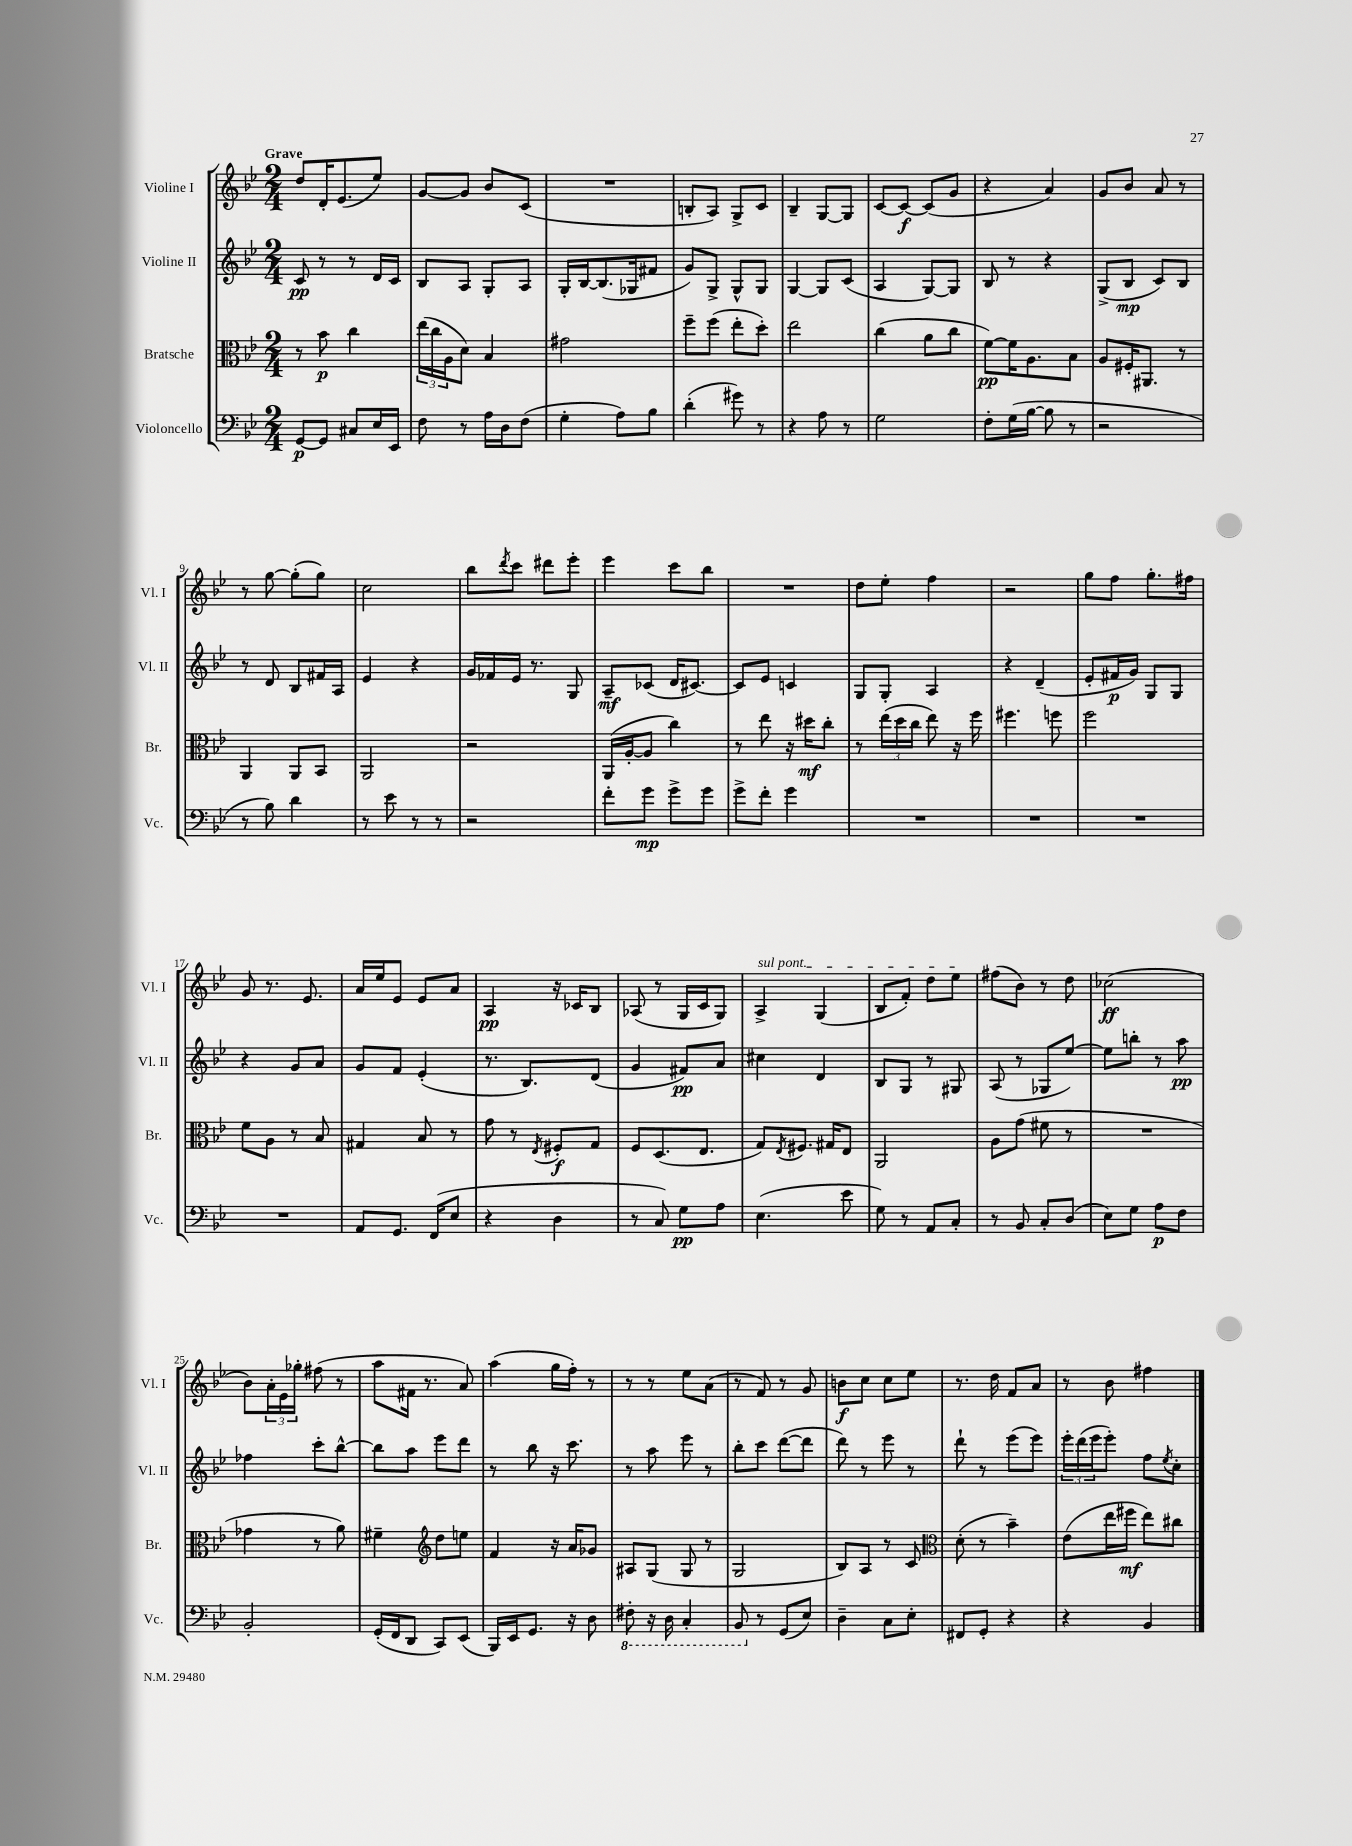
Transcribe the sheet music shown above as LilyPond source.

<<
\new StaffGroup <<
\new Staff = "s0" \with { instrumentName = "Violine I" shortInstrumentName = "Vl. I" } {
    \clef treble \key bes \major \numericTimeSignature \time 2/4 \tempo "Grave"
    d''8 d'16-. ees'8.( ees''8) |
    g'8~ g'8 bes'8 c'8( |
    R2 |
    b8-. a8) g8-> c'8 |
    bes4-- g8~ g8 |
    c'8~ c'8~\f c'8( g'8 |
    r4 a'4) |
    g'8 bes'8 a'8 r8 |
    r8 g''8~ g''8-.( g''8) |
    c''2 |
    bes''8 \acciaccatura { d'''8 } c'''8 dis'''8 ees'''8-. |
    ees'''4 c'''8 bes''8 |
    R2 |
    d''8 ees''8-. f''4 |
    r2 |
    g''8 f''8 g''8.-. fis''16 |
    g'8 r8. ees'8. |
    a'16 ees''16 ees'8 ees'8 a'8 |
    a4\pp r16 ces'16 bes8 |
    aes8( r8 g16 c'16 g8) |
    \once \override TextSpanner.bound-details.left.text = \markup { \italic "sul pont." } a4->\startTextSpan g4( |
    bes8 f'8-.) d''8 ees''8\stopTextSpan |
    fis''8( bes'8) r8 d''8 |
    ces''2\ff( |
    bes'8) \tuplet 3/2 { a'16-. ees'16 ges''16-. } fis''8( r8 |
    a''8 fis'16 r8. a'8) |
    a''4( g''16 f''16-.) r8 |
    r8 r8 ees''8 a'8( |
    r8 f'8) r8 g'8 |
    b'8\f c''8 c''8 ees''8 |
    r8. d''16 f'8 a'8 |
    r8 bes'8 fis''4 \bar "|." |
}
\new Staff = "s1" \with { instrumentName = "Violine II" shortInstrumentName = "Vl. II" } {
    \clef treble \key bes \major \numericTimeSignature \time 2/4
    c'8\pp r8 r8 d'16 c'16 |
    bes8 a8 g8-. a8 |
    g16-. bes16~ bes8.( ges16 fis'8 |
    g'8) g8-> g8-^ g8 |
    g4~ g8 c'8( |
    a4 g8~) g8 |
    bes8 r8 r4 |
    g8->( bes8\mp c'8) bes8 |
    r8 d'8 bes8 fis'16 a16 |
    ees'4 r4 |
    g'16 fes'16 ees'16 r8. g8 |
    a8--\mf ces'8( d'16 cis'8.~) |
    cis'8 ees'8 c'4 |
    g8 g8-. a4 |
    r4 d'4--( |
    ees'8-. fis'16\p g'16) g8 g8 |
    r4 g'8 a'8 |
    g'8 f'8 ees'4-.( |
    r8. bes8.) d'8( |
    g'4 fis'8\pp) a'8 |
    cis''4 d'4 |
    bes8 g8 r8 gis8 |
    a8( r8 ges8 ees''8~) |
    ees''8 b''8-. r8 a''8\pp |
    fes''4 c'''8-. bes''8~-^ |
    bes''8 a''8 ees'''8 d'''8 |
    r8 bes''8 r16 c'''8. |
    r8 a''8 ees'''8 r8 |
    bes''8-. c'''8 d'''8~( d'''8 |
    d'''8) r8 ees'''8 r8 |
    d'''8-! r8 ees'''8( ees'''8) |
    \tuplet 3/2 { ees'''16-. d'''16( ees'''16 } ees'''8-.) f''8 \acciaccatura { ees''8 } c''8-. \bar "|." |
}
\new Staff = "s2" \with { instrumentName = "Bratsche" shortInstrumentName = "Br." } {
    \clef alto \key bes \major \numericTimeSignature \time 2/4
    r8 bes'8\p c''4 |
    \tuplet 3/2 { ees''16( c''16 a16 } d'8) bes4 |
    gis'2 |
    f''8-- f''8( ees''8-. d''8-.) |
    ees''2 |
    c''4( a'8 c''8 |
    f'8~\pp) f'16 a8. bes8 |
    a8 fis16-. ais,8. r8 |
    a,4 a,8 bes,8 |
    a,2 |
    r2 |
    a,16( a16~-. a8 c''4) |
    r8 ees''8 r16 dis''16\mf c''8-. |
    r8 \tuplet 3/2 { ees''16( d''16 c''16 } ees''8) r16 f''16 |
    fis''4. f''8 |
    f''2 |
    f'8 a8 r8 bes8 |
    gis4 bes8 r8 |
    g'8 r8 \acciaccatura { ees8 } fis8-.\f g8 |
    f8 d8.( ees8. |
    g8) \acciaccatura { ees8 } fis8. gis16 ees8 |
    a,2 |
    a8 g'8( fis'8 r8 |
    R2 |
    ges'4 r8 a'8) |
    fis'4-- \clef treble d''8 e''8 |
    f'4 r16 a'16 ges'8 |
    ais8 g8( g8 r8 |
    g2 |
    bes8) a8 r8 c'8 |
    \clef alto d'8-.( r8 bes'4--) |
    ees'8( ees''16 fis''16\mf ees''8) cis''8 \bar "|." |
}
\new Staff = "s3" \with { instrumentName = "Violoncello" shortInstrumentName = "Vc." } {
    \clef bass \key bes \major \numericTimeSignature \time 2/4
    g,8~\p g,8 cis8 ees16 ees,16 |
    f8 r8 a16 d16 f8( |
    g4-. a8) bes8 |
    d'4-.( gis'8) r8 |
    r4 a8 r8 |
    g2 |
    f8-. g16( bes16~ bes8 r8 |
    r2 |
    r8 bes8) d'4 |
    r8 ees'8 r8 r8 |
    r2 |
    f'8-. g'8\mp g'8-> g'8 |
    g'8-> f'8-. g'4 |
    R2 |
    R2 |
    R2 |
    R2 |
    a,8 g,8. f,16( ees8 |
    r4 d4 |
    r8 c8) g8\pp a8 |
    ees4.( ees'8 |
    g8) r8 a,8 c8-. |
    r8 bes,8 c8-. d8( |
    ees8) g8 a8\p f8 |
    bes,2-. |
    g,16-.( f,16 d,8 c,8) ees,8( |
    bes,,16) ees,16 g,8. r16 d8 |
    \ottava #-1 fis,8-. r16 d,16 c,4-. |
    bes,,8 \ottava #0 r8 g,8( ees8) |
    d4-- c8 ees8-. |
    fis,8 g,8-. r4 |
    r4 bes,4 \bar "|." |
}
>>
>>
